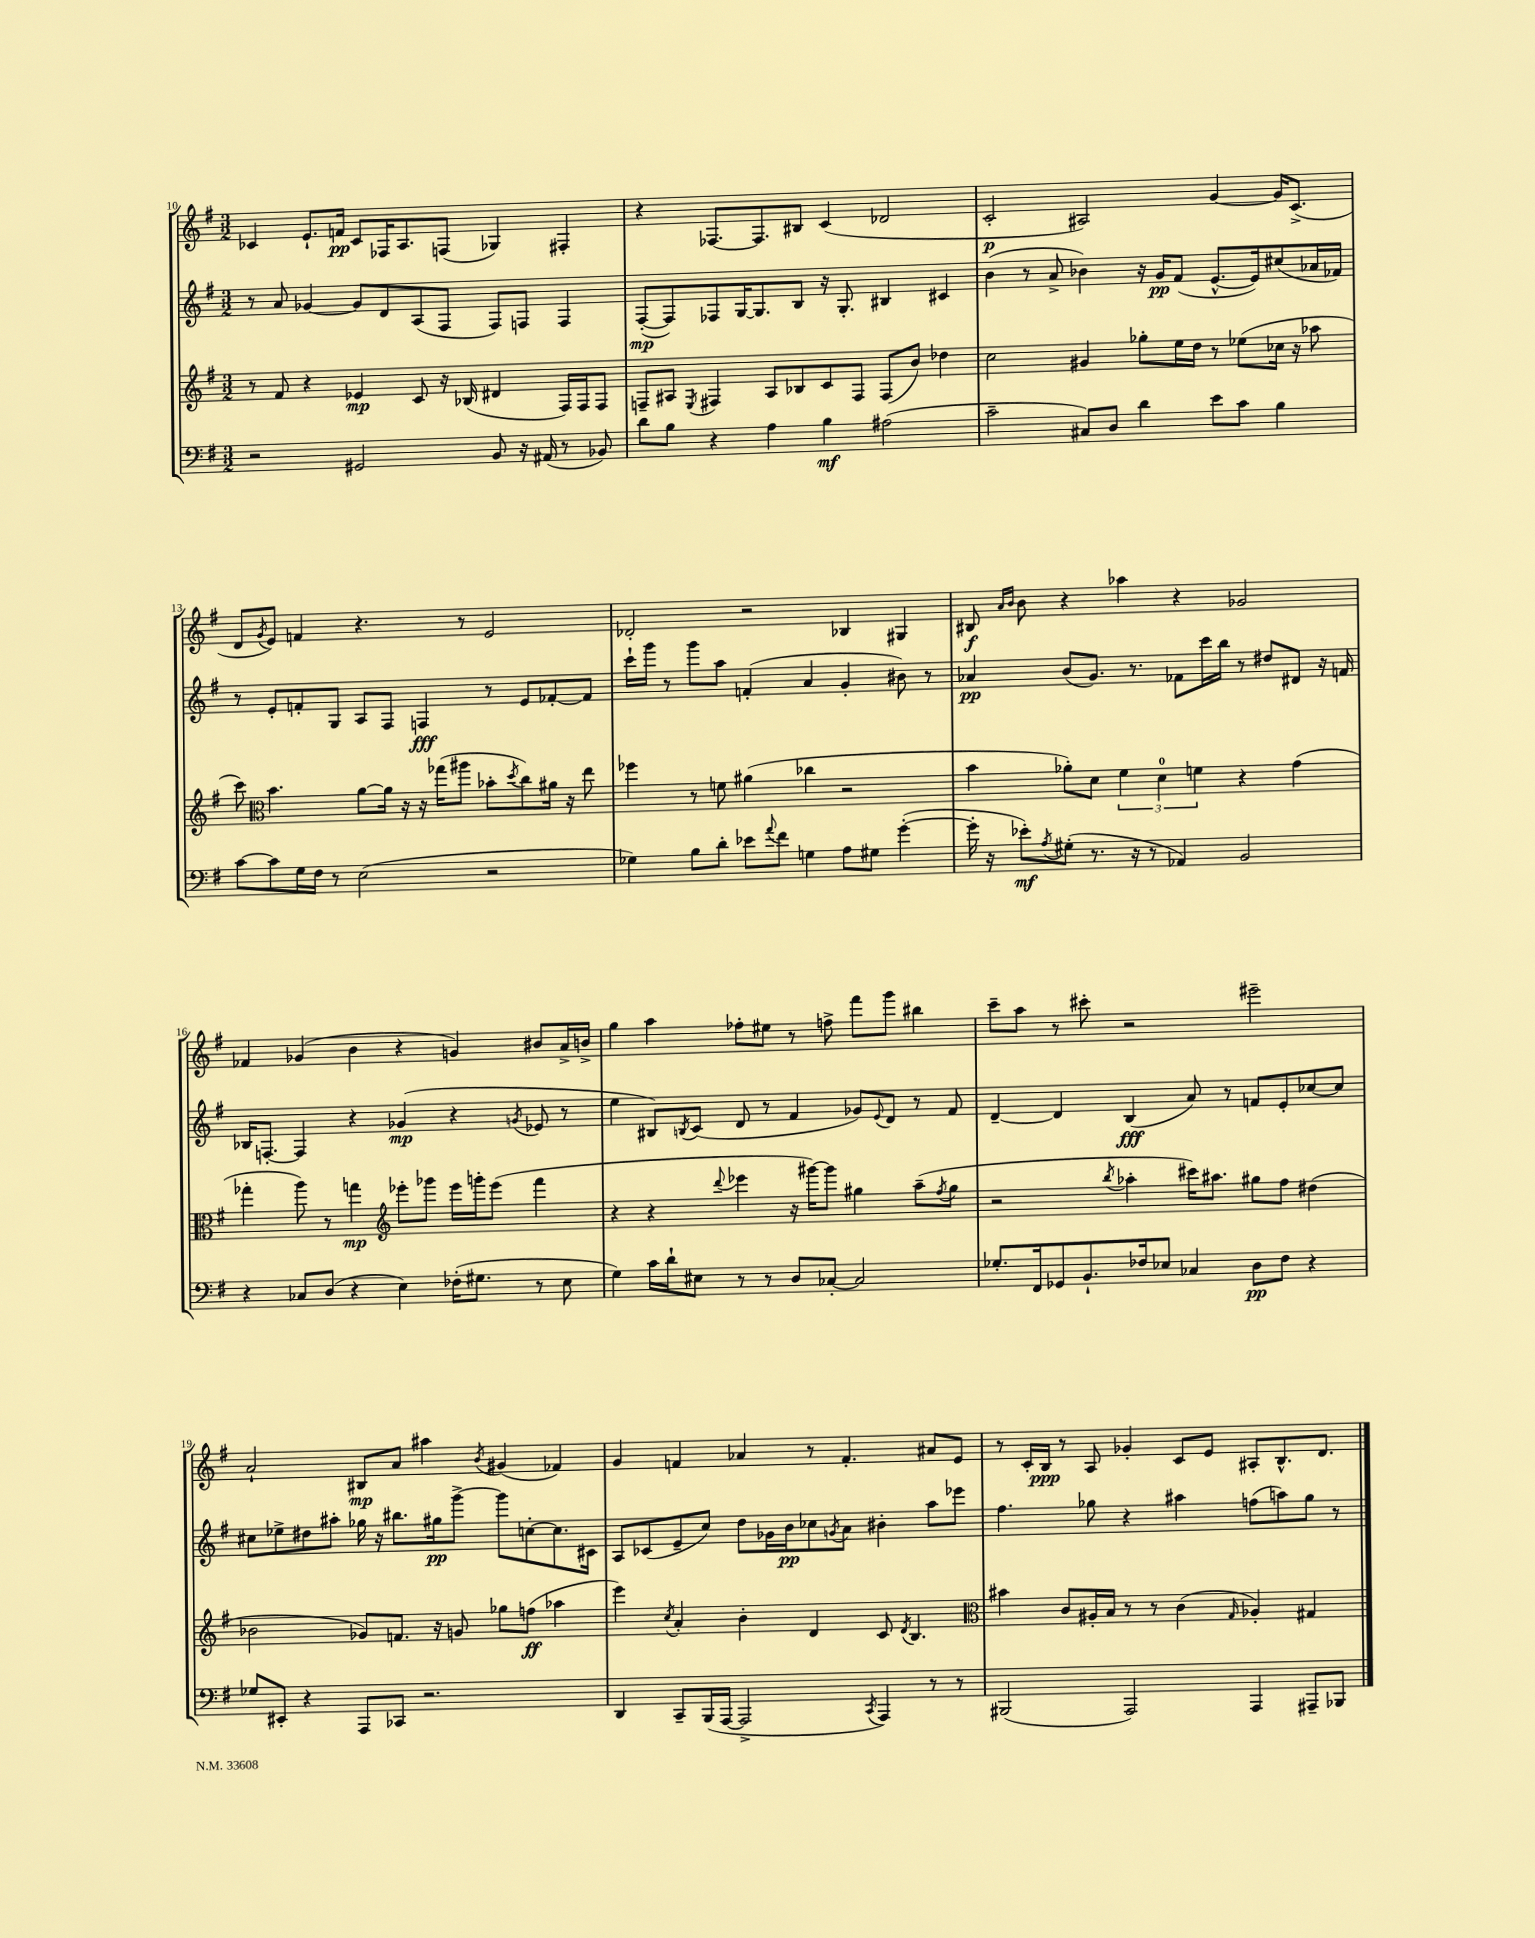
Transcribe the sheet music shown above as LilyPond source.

<<
\new StaffGroup <<
\new Staff = "s0" {
    \clef treble \key g \major \numericTimeSignature \time 3/2
    ces'4 e'8.-! f'16\pp ces'8 fes16 a8. f8( ges4) fis4-. |
    r4 fes8.~ fes8. bis8 c'4( des'2 |
    c'2-.\p ais2) g'4~ g'16 c'8.->( |
    d'8 \acciaccatura { g'8 } e'8) f'4 r4. r8 e'2 |
    des'2-. r2 bes4 gis4 |
    bis8\f \grace { a'16 b'16 } b'8 r4 aes''4 r4 ges'2 |
    fes'4 ges'4( b'4 r4 g'4) bis'8 a'16-> b'16-> |
    g''4 a''4 fes''8-. eis''8 r8 f''8-> fis'''8 g'''8 bis''4 |
    c'''8-- a''8 r8 cis'''8-. r2 eis'''2-- |
    a'2-! bis8\mp a'8 ais''4 \acciaccatura { b'8 } gis'4( fes'4) |
    g'4 f'4 aes'4 r8 f'4.-. ais'8 e'8 |
    r8 c'16-. b16\ppp r8 a8 ges'4-. c'8 e'8 ais8-. b8.-^ d'8. \bar "|." |
}
\new Staff = "s1" {
    \clef treble \key g \major \numericTimeSignature \time 3/2
    r8 a'8 ges'4~ ges'8 d'8 a8( fis8 fis8) f8 f4 |
    fis8~-.\mp( fis8) fes8 g16~ g8. b8 r16 g8.-. bis4 cis'4 |
    b'4( r8 a'8-> bes'4) r16 g'16\pp fis'8( e'8.~-^ e'16) cis''8( aes'16 fes'16) |
    r8 e'8-. f'8-. g8 a8 fis8 f4\fff r8 e'8 fes'8~-. fes'8 |
    c'''16-! g'''16 r8 g'''8 a''8 f'4-.( a'4 g'4-. bis'8) r8 |
    aes'4\pp b'8( g'8.) r8. fes'8 c'''16 b''16 r8 dis''8 dis'8 r16 f'16 |
    bes16 f8.~-. f4 r4 ges'4\mp( r4 \acciaccatura { g'8 } ees'8 r8 |
    e''4 bis8) \acciaccatura { b8 } c'8( d'8 r8 fis'4 ges'8) \appoggiatura { e'8 } d'8 r8 fis'8 |
    d'4~-- d'4 b4\fff( a'8) r8 f'8 e'8-. ces''8~ ces''8 |
    cis''8 ees''8-> dis''8 ais''8-. ges''16 r16 bis''8. gis''16\pp g'''8~-> g'''8 c''8~-. c''8. cis'16 |
    a8 ces'8( e'8-- c''8) d''8 ges'16 b'16\pp ces''8 \acciaccatura { g'8 } a'8 bis'4-. a''8 ees'''8 |
    fis''4. ges''8 r4 ais''4 f''8( a''8) ges''8 r8 \bar "|." |
}
\new Staff = "s2" {
    \clef treble \key g \major \numericTimeSignature \time 3/2
    r8 fis'8 r4 ees'4\mp c'8 r16 bes16( dis'4 fis16) fis16 fis8 |
    f8-- ais8 \acciaccatura { e8 } fis4 ais8 bes8 c'8 fis8 fis8( b'8) des''4 |
    c''2 gis'4 ges''8-. e''16 d''16 r8 ees''8( ces''16 r16 aes''8 |
    c'''8) \clef alto b'4. a'8~ a'16 r16 r16 ges''16( ais''8 bes'8-. \acciaccatura { d''8 } c''8) ais'16 r16 e''8 |
    fes''4 r8 f'8 ais'4( ces''4 r2 |
    b'4 aes'8-.) d'8 \tuplet 3/2 { fis'4 d'4-0 f'4 } r4 g'4( |
    ges''4-. a''8) r8 g''4\mp \clef treble ees'''8-. ges'''8 ees'''16 g'''16-. ees'''8( fis'''4 |
    r4 r4 \appoggiatura { d'''8 } ees'''4 r16 gis'''16~) gis'''8 gis''4 a''8--( \acciaccatura { fis''8 } gis''8 |
    r2 \acciaccatura { b''8 } aes''4-. cis'''16) ais''8. gis''8 fis''8 dis''4( |
    bes'2 ges'8) f'8. r16 g'8 ges''8 f''8\ff( aes''4 |
    e'''4) \acciaccatura { c''8 } a'4-. b'4-. d'4 c'8 \acciaccatura { d'8 } b4. |
    \clef alto bis'4 c'8 ais16-. b16 r8 r8 c'4( \grace { g16 } aes4-.) gis4 \bar "|." |
}
\new Staff = "s3" {
    \clef bass \key g \major \numericTimeSignature \time 3/2
    r2 gis,2 b,8 r16 ais,16( r8 bes,8) |
    d'8 b8 r4 a4 b4\mf ais2( |
    c'2-- cis8) d8 d'4 e'8 c'8 b4 |
    c'8~ c'8 g16 fis16 r8 e2( r2 |
    ges4) b8 d'8-. ees'8 \appoggiatura { a'8 } fis'8 g4 a8 gis8 g'4~-.( |
    g'16-. r16 ees'8-.\mf) \acciaccatura { a8 } gis8-.( r8. r16 r8 aes,4) b,2 |
    r4 ces8 d8( r4 e4) fes16-.( gis8. r8 e8 |
    g4) c'16 d'16-! eis8 r8 r8 d8 ces8~-. ces2 |
    ges8.-. fis,16 ges,8 b,8.-! fes16 ees8 ces4 d8\pp fes8 r4 |
    ges8 eis,8-. r4 a,,8 ces,8 r2. |
    d,4 c,8-- b,,16( a,,16~ a,,2-> \acciaccatura { c,8 } a,,4) r8 r8 |
    bis,,2( a,,2) a,,4 ais,,8-- bes,,8 \bar "|." |
}
>>
>>
\layout { \context { \Score currentBarNumber = #10 } }
